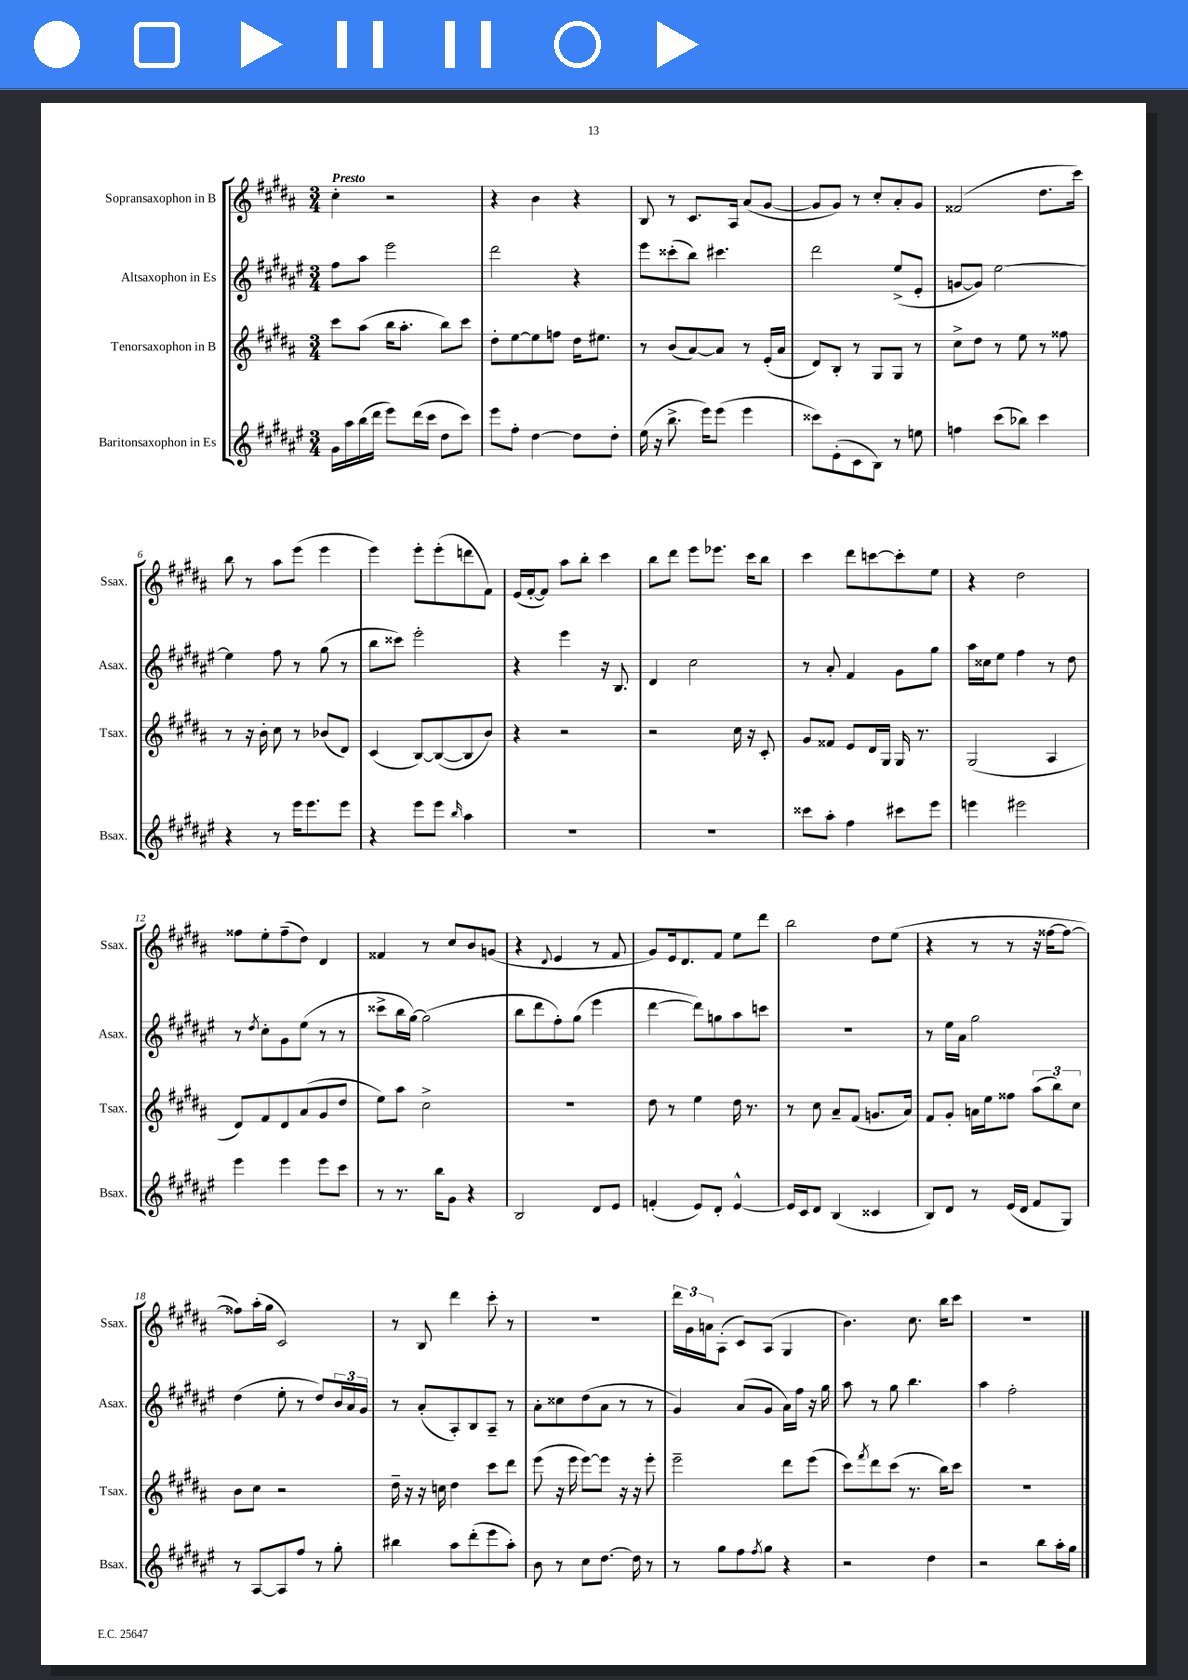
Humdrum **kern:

**kern	**kern	**kern	**kern
*part4	*part3	*part2	*part1
*staff4	*staff3	*staff2	*staff1
*I"Baritonsaxophon in Es	*I"Tenorsaxophon in B	*I"Altsaxophon in Es	*I"Sopransaxophon in B
*I'Bsax.	*I'Tsax.	*I'Asax.	*I'Ssax.
*clefG2	*clefG2	*clefG2	*clefG2
*k[f#c#g#d#a#e#]	*k[f#c#g#d#a#]	*k[f#c#g#d#a#e#]	*k[f#c#g#d#a#]
*M3/4	*M3/4	*M3/4	*M3/4
=1	=1	=1	=1
!	!	!	!LO:TX:a:B:t=Presto
16g#\LL	8ccc#\L	8ff#\L	4cc#'\
16aa#\	.	.	.
(16bb\	(8aa#\J	8aa#\J	.
16ddd#\JJ	.	.	.
8eee#\L)	16bb\KL	2eee#\	2r
.	8.aa#'\J	.	.
(16ddd#\L	.	.	.
16ccc#\JJ	.	.	.
8dd#\L	8bb\L)	.	.
8ccc#\J)	8ccc#\J	.	.
=2	=2	=2	=2
8eee#\L	8dd#'\L	2ddd#\	4r
8ff#'\J	[8ee\	.	.
[4dd#\	8ee\]	.	4b\
.	8ffn\J	.	.
8dd#\L]	16dd#\KL	4r	4r
.	8.ee#X\J	.	.
8dd#'\J	.	.	.
=3	=3	=3	=3
(16ee#\	8r	8eee#\L	8B/
16r	.	.	.
8.bb^\	(8b/L	(8ccc##X'\	8r
.	[8a#/)	8bb\J)	8.c#/L
16eee#\KL)	.	.	.
(8eee#\J	8a#/J]	4.ccc#X\	.
.	.	.	16A#/Jk
4eee#\	8r	.	(8a#/L
.	(16e'/LL	.	[8g#/J
.	16a#/JJ	.	.
=4	=4	=4	=4
8ccc##X\L)	8d#/L)	2ddd#\	8g#/L]
(8e#'\	8B'/J	.	8g#/J)
8c#\	8r	.	8r
8B\J)	8G#/L	.	8cc#'/L
8r	8G#/J	(8ee#^/L	8a#'/
8een\	8r	8e#'/J	8g#/J
=5	=5	=5	=5
4ffn\	8cc#^\L	[8gn/L	(2f##X/
.	8dd#\J	8g/J])	.
(8ccc#\L	8r	[2ee#\	.
8bb-X\J)	8ee\	.	.
4ccc#\	8r	.	8.dd#\L
.	8ff##X\	.	.
.	.	.	16ccc#\Jk)
!!LO:LB:g=z
=6	=6	=6	=6
4r	8r	4ee#\]	8bb\
.	16r	.	8r
.	16b'\	.	.
8r	8cc#\	8ff#\	8aa#\L
16eee#\KL	8r	8r	(8eee\J
8.eee#\	.	.	.
.	(8b-X/L	(8gg#\	4eee\
8eee#\J	8d#/J)	8r	.
=7	=7	=7	=7
4r	(4c#/	8bb\L	4eee\)
.	.	8ccc##X\J)	.
8eee#\L	[8B/L)	2eee#'\	8eee'\L
8eee#\J	(8B/_	.	(8eee'\
16qqbb/	.	.	.
4aa#\	8B/]	.	8dddn\
.	8b/J)	.	8f#\J)
=8	=8	=8	=8
2.r	4r	4r	(16e/LL
.	.	.	[16f#'/J
.	.	.	8f#/J])
.	2r	4eee#\	8aa#\L
.	.	.	8bb'\J
.	.	16r	4ccc#\
.	.	8.B/	.
=9	=9	=9	=9
2.r	2r	4d#/	8bb\L
.	.	.	8ddd#\J
.	.	2cc#\	8eee\L
.	.	.	8.eee-X\J
.	16cc#\	.	.
.	16r	.	16ccc#\KL
.	8c#'/	.	8bb\J
=10	=10	=10	=10
8ccc##X\L	8g#/L	8r	4ccc#\
8aa#'\J	8f##X/J	8a#'/	.
4ff#\	8e/L	4f#/	8ddd#\L
.	16d#/L	.	[8cccn\
.	16G#/JJ	.	.
8ccc#X\L	16G#/	8g#\L	8ccc'\]
.	8.r	.	.
8eee#\J	.	8gg#\J	8ee\J
=11	=11	=11	=11
4eeen\	(2G#/	16aa#\LL	4r
.	.	16cc##X\J	.
.	.	8ee#\J	.
2eee#X\	.	4ff#\	2dd#\
.	4A#/	8r	.
.	.	8dd#\	.
!!LO:LB:g=z
=12	=12	=12	=12
4eee#\	8d#/L)	8r	8ff##X\L
.	.	8qdd#/	.
.	8f#/	8cc#'\L	8ee'\
4eee#\	8d#/	8g#\	(8ff##~\
.	(8a#/	(8ee#\J	8dd#\J)
8eee#\L	8g#/	8r	4d#/
8ccc#\J	8dd#/J	8r	.
=13	=13	=13	=13
8r	8ee\L)	8ccc##X^\L	4f##X/
8.r	8aa#\J	16bb\L	.
.	.	[16gg#\JJ)	.
.	2cc#^\	(2gg#\]	8r
16bb\KL	.	.	.
8g#\J	.	.	8cc#/L
4r	.	.	8b/
.	.	.	(8gn/J
=14	=14	=14	=14
2B/	2.r	8bb\L	4r
.	.	8ddd#\	.
.	.	.	8qqd#/
.	.	8ff#'\)	4e/
.	.	(8gg#\J	.
8d#/L	.	4eee#\	8r
8e#/J	.	.	8f#/
=15	=15	=15	=15
(4fn'/	8dd#\	[4ddd#\	8g#/L)
.	8r	.	16e/k
.	.	.	8.d#/
8e#/L)	4ee\	8ddd#\L])	.
8d#'/J	.	8ggn\	8f#/J
[4e#^^/	16dd#\	8aa#\	8ee\L
.	8.r	.	.
.	.	8cccn\J	8ddd#\J
=16	=16	=16	=16
16e#/LL]	8r	2.r	2bb\
16c#/J	.	.	.
8d#/J	8cc#\	.	.
(4B/	8a#~/L	.	.
.	(8f#/J	.	.
4c##X/	8.gn/L	.	8dd#\L
.	.	.	(8ee\J
.	16a#/Jk)	.	.
=17	=17	=17	=17
8B/L)	8f#/L	8r	4r
8d#/J	8g#'/J	16ee#\LL	.
.	.	16a#\JJ	.
8r	16an\LL	2gg#\	8r
.	16ee\J	.	.
(16e#/LL	8ff##X\J	.	8r
16d#/JJ	.	.	.
8f#/L	(12aa#\L	.	16r
.	.	.	[16ff##X\KL
.	12bb\)	.	.
8G#/J)	.	.	8ff##\J_
.	12cc#\J	.	.
!!LO:LB:g=z
=18	=18	=18	=18
8r	8b\L	(4dd#\	8ff##X\L])
[8A#/L	8cc#\J	.	(16aa#'\L
.	.	.	16gg#\JJ
8A#/]	2r	8ee#'\	2c#/)
8ff#/J	.	8r	.
8r	.	8dd#/L)	.
8gg#'\	.	24b/L	.
.	.	24a#/	.
.	.	24g#/JJ	.
=19	=19	=19	=19
4bb#X\	16dd#~\	8r	8r
.	16r	.	.
.	16r	(8a#'/L	8B/
.	16ccn\	.	.
8aa#\L	4dd#\	8A#'/)	4ddd#\
(8ddd#'\	.	8B/	.
8eee#\	8ccc#\L	8A#~/J	8ccc#'\
8aa#'\J)	8ddd#\J	8r	8r
=20	=20	=20	=20
8b\	(8eee\	8a#'\L	2.r
8r	16r	8cc##X\	.
.	16eee\	.	.
8cc#\L	[8eee\L)	(8dd#\	.
[8.dd#\J	8eee\J]	8a#\J	.
.	16r	8r	.
16dd#\]	16r	.	.
8r	8eee'\	8r	.
=21	=21	=21	=21
8r	2eee~\	4g#/)	24ddd#\LL
.	.	.	24g#\
.	.	.	24an\J
8gg#\L	.	.	(8A#'\J
8ff#\	.	(8a#/L	8c#/L)
8qff#/	.	.	.
8gg#\J	.	8g#/J	(8A#/J
4r	8ddd#\L	16a#\LL)	4G#/
.	.	16ff#\JJ	.
.	(8eee\J	16r	.
.	.	16gg#\	.
=22	=22	=22	=22
2r	8ccc#\L)	8aa#\	4.b\)
.	8qfff#/	.	.
.	8ddd#\	8r	.
.	(8ccc#\J	8gg#\	.
.	8.r	4.bb\	8.cc#\
4dd#\	.	.	.
.	16bb\KL)	.	16bb\KL
.	8ccc#\J	.	8ccc#\J
=23	=23	=23	=23
2r	2.r	4aa#\	2.r
.	.	2ff#'\	.
8bb\L	.	.	.
16aa#'\L	.	.	.
16gg#\JJ	.	.	.
==	==	==	==
*-	*-	*-	*-
